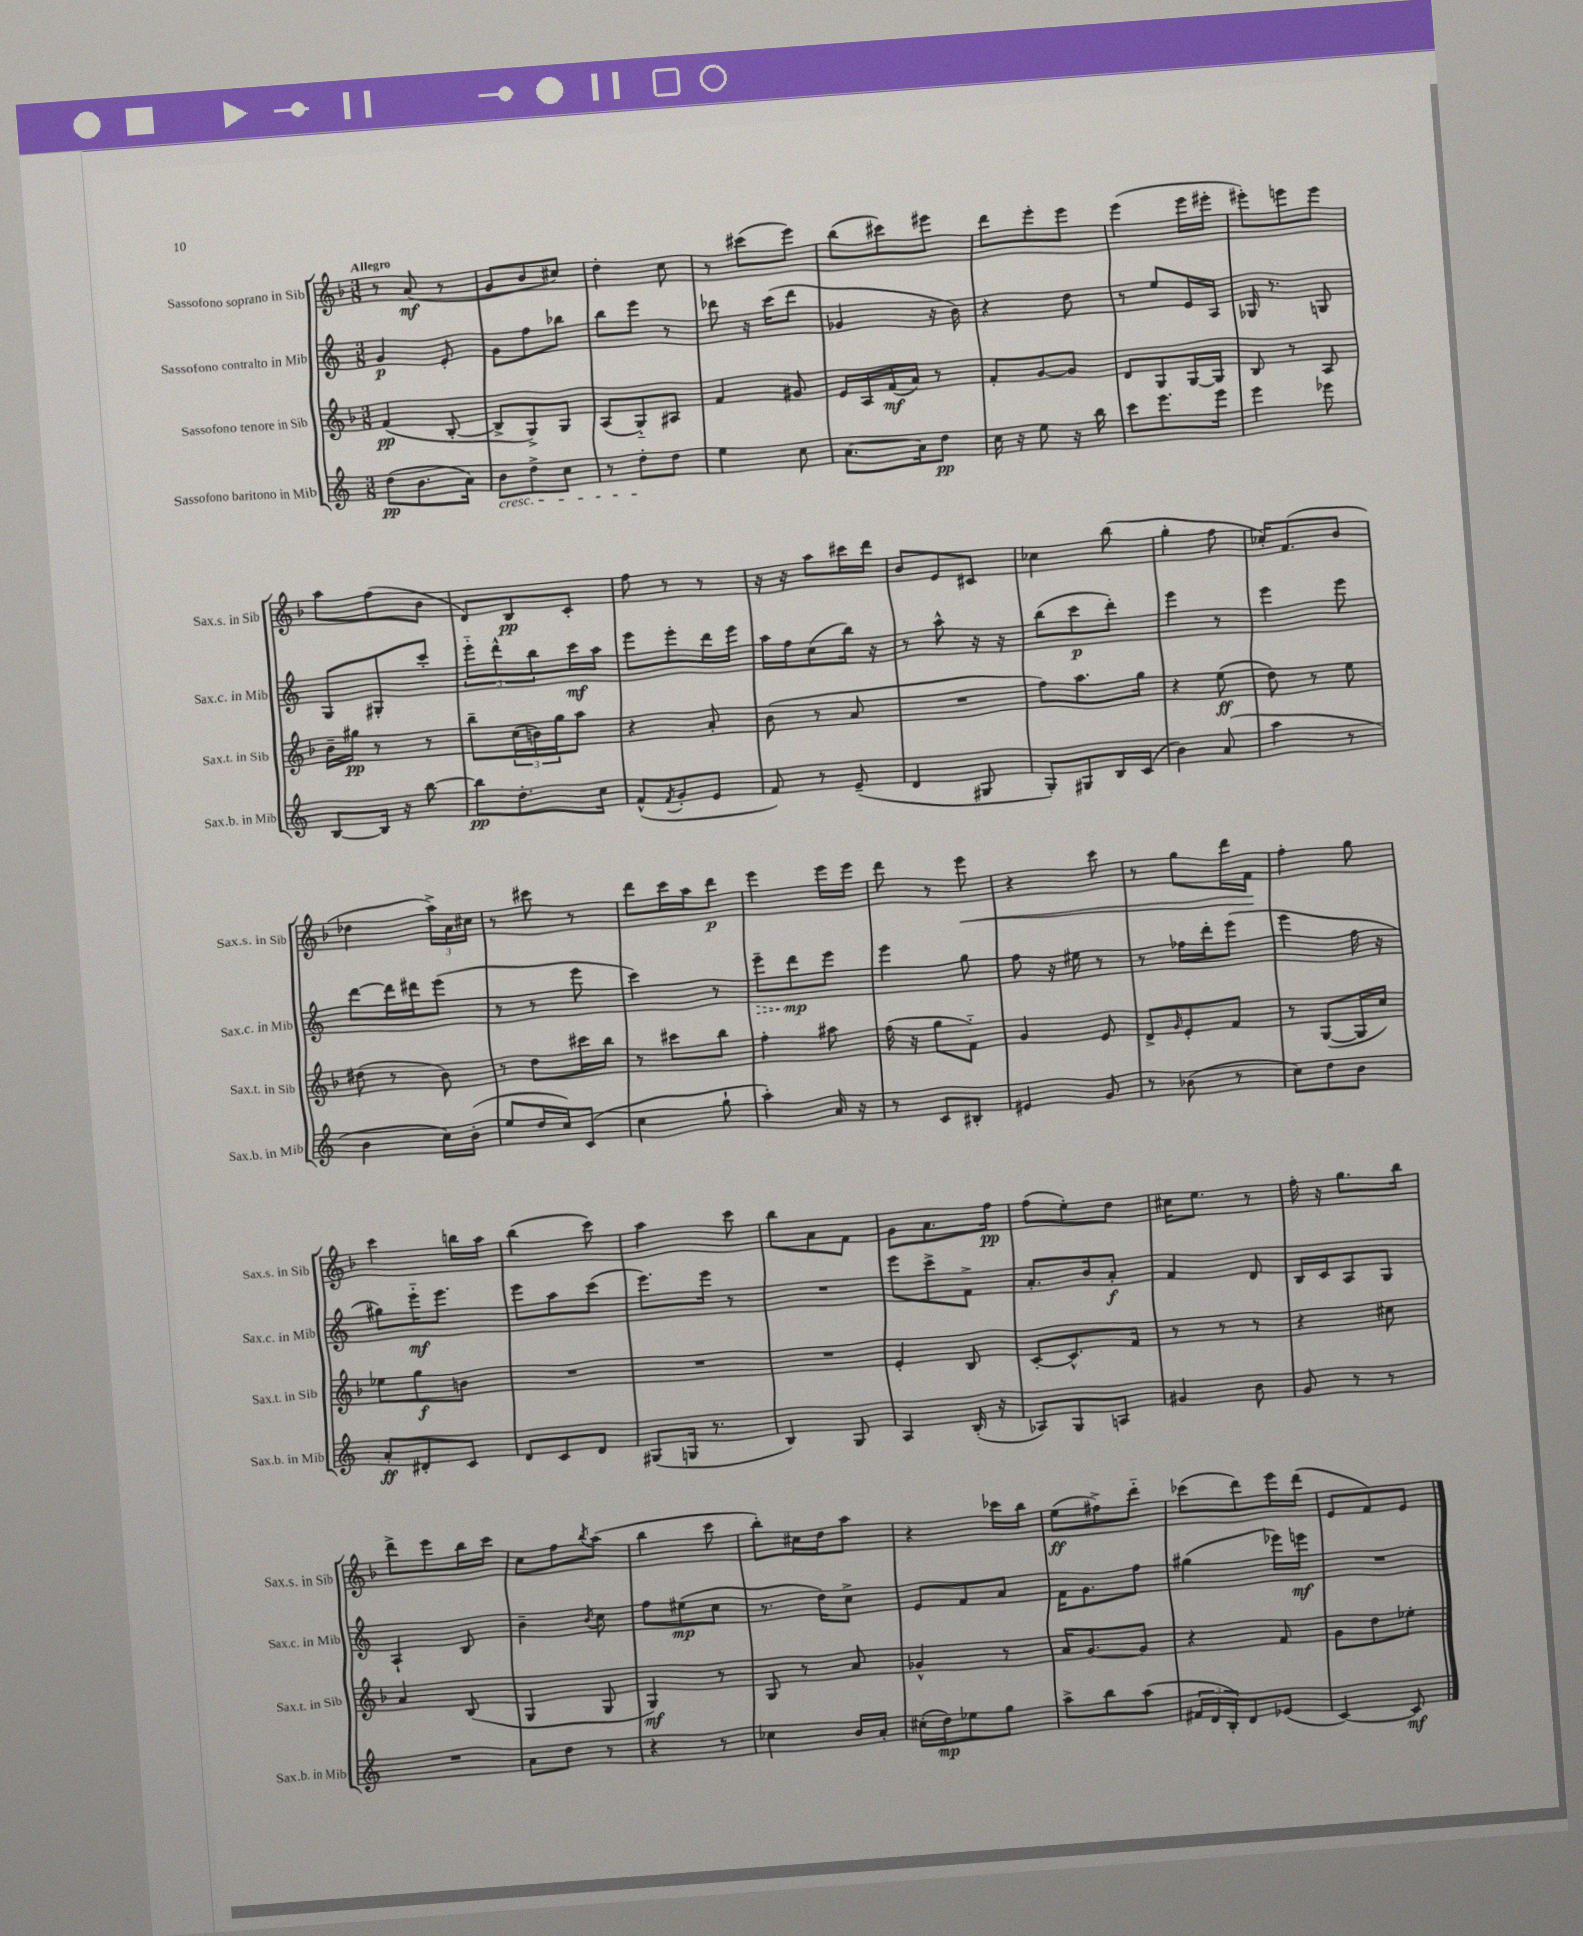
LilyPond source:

<<
\new StaffGroup <<
\new Staff = "s0" \with { instrumentName = "Sassofono soprano in Sib" shortInstrumentName = "Sax.s. in Sib" } {
    \clef treble \key f \major \numericTimeSignature \time 3/8 \tempo "Allegro"
    r8 a'8\mf( r8 |
    g'8 bes'8 cis''8) |
    d''4-. c''8 |
    r8 cis'''8( e'''8) |
    bes''8( cis'''8) eis'''8 |
    d'''8 e'''8-. e'''8 |
    e'''4( e'''16 eis'''16-. |
    eis'''8-.) e'''8 e'''8 |
    a''8 f''8( bes'8 |
    d'8) bes8\pp c'8-. |
    f''8 r8 r8 |
    r16 r16 a''8 cis'''16 d'''16 |
    bes'8 e'8 cis'8 |
    ces''4 bes''8( |
    g''4-. f''8 |
    ces''16-.) f'8.( bes'8 |
    des''4 \tuplet 3/2 { a''16->) a'16 cis''16 } |
    r8 cis'''8 r8 |
    d'''8 c'''16 a''16 d'''8\p |
    e'''4 e'''16 e'''16 |
    d'''8 r8 e'''8\< |
    r4 c'''8 |
    r8 g''8 d'''16 f'16\! |
    f''4-. g''8 |
    c'''4 b''16 a''16 |
    bes''4( c'''8) |
    a''4 c'''8 |
    bes''8 a'8 f'8 |
    g'8 a'8. f''16\pp |
    f''8( e''8-.) d''8 |
    cis''16 e''8. r8 |
    f''16-. r16 g''8. bes''16 |
    d'''8-> e'''8 bes''16 c'''16 |
    c''8 f''8 \acciaccatura { bes''8 } a''8( |
    bes''4 c'''8 |
    bes''8-.) cis''16 d''16 a''8 |
    r4 ces'''16 bes''16 |
    e''8\ff( fis''8->) d'''8-_ |
    ces'''8( d'''8) e'''16 d'''16( |
    e'8 f'8) e'8 \bar "|." |
}
\new Staff = "s1" \with { instrumentName = "Sassofono contralto in Mib" shortInstrumentName = "Sax.c. in Mib" } {
    \clef treble \key c \major \numericTimeSignature \time 3/8
    g'4\p e'8-. |
    g'8 f''8 bes''8 |
    b''8 e'''8 r8 |
    des'''8 r16 c'''16( des'''8 |
    ges'4 r16 b'16) |
    r4 d''8 |
    r8 e''8 e'16 a16 |
    ges16 r8. g8 |
    g8 gis8-. c'''8-. |
    \tuplet 3/2 { e'''8-_ d'''8-^ b''8 } c'''16\mf a''16 |
    e'''8 e'''8-. d'''16 e'''16 |
    a''16 f''16 c''8( b''16) r16 |
    r8 a''8-^ r16 r16 |
    b''8( c'''8\p d'''8-.) |
    e'''4 r8 |
    e'''4 e'''8 |
    d'''8~ d'''16 dis'''16 e'''8( |
    r8 r8 e'''8 |
    c'''4) r8 |
    \once \override Hairpin.style = #'dashed-line e'''8--\> d'''8\mp\! e'''8 |
    e'''4 g''8 |
    f''8 r16 eis''16 r8 |
    r8 fes''16 d'''16-. e'''8( |
    e'''4 f''16 r16 |
    gis''8) e'''16-_\mf e'''8. |
    e'''8 a''8 c'''8( |
    e'''8.) e'''16 r8 |
    R4. |
    e'''8 c'''8-> f'8-> |
    a'8.-. b'16 a'8-.\f |
    f'4 d'8 |
    b16 c'16 a8 g8 |
    a4-! b8 |
    b'4-- \acciaccatura { b'8 } c''8 |
    f''8 eis''8\mp( c''8 |
    r8. d''16) c''8-> |
    e'8 f'8 a'8 |
    f'16 g'8. f''8 |
    gis''4( ees'''16) e'''16\mf |
    R4. \bar "|." |
}
\new Staff = "s2" \with { instrumentName = "Sassofono tenore in Sib" shortInstrumentName = "Sax.t. in Sib" } {
    \clef treble \key f \major \numericTimeSignature \time 3/8
    f'4\pp( bes8~-. |
    bes8-> g8->) g8 |
    a8( g8-_) ais8 |
    f'4 gis'8 |
    e'16 a16 f'16\mf( a'16) r8 |
    f'8-. g'8~ g'8 |
    d'8 g8 g16~ g16 |
    bes8 r8 a8 |
    bes'16-- gis''16\pp r8 r8 |
    bes''8-- \tuplet 3/2 { c''16( b'16) g''16 } a''8 |
    r4 a'8-. |
    bes'8( r8 a'8 |
    R4. |
    f''8) a''8. g''16 |
    r4 e''8\ff( |
    d''8) r8 e''8 |
    dis''8( r8 bes'8) |
    r8 d''8 cis'''16 bes''16 |
    r8 cis'''8 bes''8 |
    f''4-. ais''8 |
    f''16( r16 g''8 f'8-_) |
    g'4 e'8 |
    d'8-> \grace { g'16 } e'8-. f'8 |
    r8 g8~( g16 c''16) |
    ees''8 g''8\f b'8 |
    R4. |
    R4. |
    R4. |
    e'4-. bes8 |
    c'8~-. c'8.-^ f'16 |
    r8 r8 r8 |
    r4 cis''8 |
    a'4 bes8( |
    g4 g8 |
    g4\mf) r8 |
    g8 r8 a'8 |
    ges'4-^ r8 |
    a'16 g'8.~ g'8 |
    r4 f'8 |
    g'8 d''8 ees''8-. \bar "|." |
}
\new Staff = "s3" \with { instrumentName = "Sassofono baritono in Mib" shortInstrumentName = "Sax.b. in Mib" } {
    \clef treble \key c \major \numericTimeSignature \time 3/8
    d''8\pp( b'8. a'16) |
    b'8\cresc d''8-> c''8 |
    r8 d''8-.\! d''8 |
    e''4 c''8 |
    a'8.~ a'16 d''8\pp |
    c''16 r16 e''8 r16 b''16 |
    c'''8 e'''8. e'''16 |
    e'''4 ees'''8 |
    b8~ b16 r16 b''8~ |
    b''8\pp d''8.-. c''16 |
    f'8-^( \acciaccatura { f'8 } g'8-. e'8 |
    f'8) r8 e'8--( |
    d'4 gis8 |
    g8-.) gis8 b16 c'16( |
    b'4) a'8( |
    a''4 r8 |
    b'4 c''16) b'16-.( |
    e''8 d''16 c''16) c'8( |
    c''4 g''8-! |
    a''4-.) a'16 r16 |
    r8 c'8 bis8-. |
    eis'4 g'8 |
    r8 bes'8( r8 |
    c''8) d''8 b'8 |
    a'8-.\ff dis'8-. c'8 |
    d'8 c'8 d'8 |
    gis8( g16 r8. |
    b4) g8 |
    a4 b16-.( r16 |
    aes8) g8 a8 |
    gis'4 b'8 |
    g'8 r8 r8 |
    R4. |
    a'8 d''8 r8 |
    r4 r8 |
    ces''4 b'16 a'16-. |
    cis''16-.( d''16\mp) ees''8 g''8 |
    a''8-> b''8 a''8( |
    \tuplet 3/2 { fis'16 d'16 b16-.) } d'8 ees'8( |
    c'4~) c'8\mf \bar "|." |
}
>>
>>
\layout { \context { \Score \remove "Bar_number_engraver" } }
